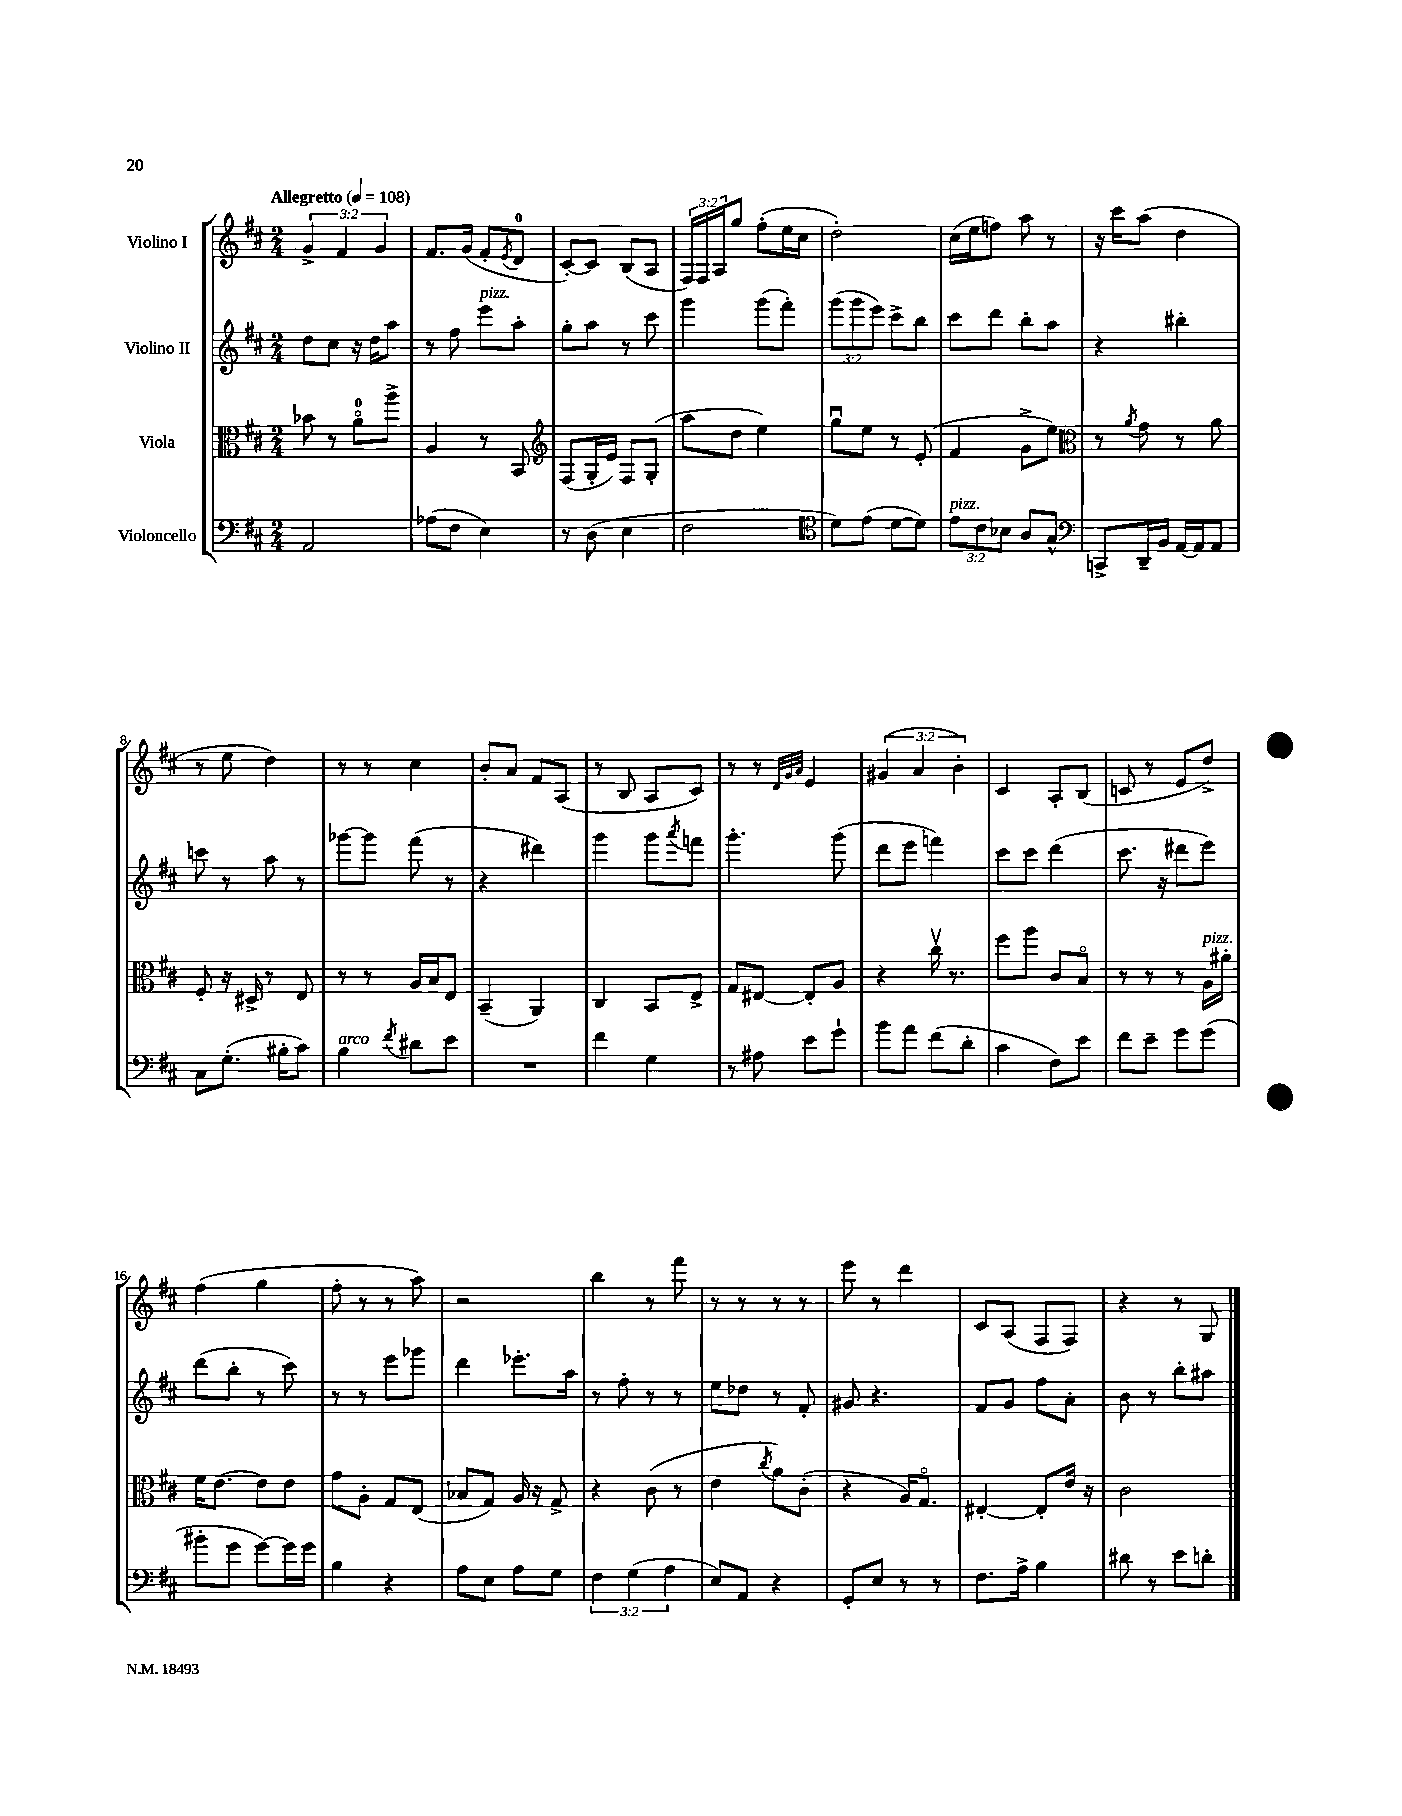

**kern	**kern	**kern	**kern
*staff4	*staff3	*staff2	*staff1
*clefF4	*clefC3	*clefG2	*clefG2
*k[f#c#]	*k[f#c#]	*k[f#c#]	*k[f#c#]
*M2/4	*M2/4	*M2/4	*M2/4
*MM108	*MM108	*MM108	*MM108
2AA/	8b-\	8dd\L	6g^/
.	8r	8cc#\J	.
.	.	.	6f#/
.	8ao\L	16r	.
.	.	16dd\LK	.
.	.	.	6g/
.	8aa^\J	8aa\J	.
=	=	=	=
(8A-\L	4A/	8r	8.f#/L
8F#\J	.	8ff#\	.
.	.	.	(16g/Jk
4E\)	8r	8eee\L	8f#'/L
.	.	.	8qe/
.	8BB/	8aa'\J	8d/J
=	=	=	=
*	*clefG2	*	*
8r	(8F#/L	8gg'\L	[8c#'/L)
(8D\	16G'/L	8aa\J	8c#/]J
.	16e/JJ)	.	.
4E\	8F#/L	8r	(8B/L
.	(8G'/J	8ccc#\	8A/J
=	=	=	=
2F#\	8aa\L	4ggg\	24F#/LL)
.	.	.	24F#/
.	.	.	24A/J
.	8dd\J	.	8gg/J
.	4ee\)	(8ggg\L	(8ff#'\L
.	.	8fff#'\J)	16ee\L
.	.	.	16cc#\JJ
=	=	=	=
*clefC4	*	*	*
8d\L)	8ggu\L	(12ggg\L	2dd'\)
.	.	12ggg\	.
(8e\J	8ee\J	.	.
.	.	12eee\J)	.
[8d\L	8r	8ccc#^\L	.
8d\]J)	(8e'/	8bb\J	.
=	=	=	=
12e\L	4f#/	8ccc#\L	(16cc#\LL
.	.	.	16ee\J
12c#\	.	.	.
.	.	8ddd\J	8ff\J)
12B-\J	.	.	.
8A/L	8g^\L	8bb'\L	8aa\
8G^^/J	8ee\J)	8aa\J	8r
=	=	=	=
*clefF4	*clefC3	*	*
8CC^/L	8r	4r	16r
.	.	.	16ccc#\LK
.	8qa/	.	.
16DD~/L	8g\	.	(8aa\J
16BB/JJ	.	.	.
[16AA/LL	8r	4bb#'\	4dd\
16AA/]J	.	.	.
8AA/J	8a\	.	.
=	=	=	=
8C#\L	8F#'/	8ccc\	8r
(8.G'\J	16r	8r	8ee\
.	16D#^/	.	.
.	8r	8aa\	4dd\)
16B#'\LK	.	.	.
8c#\J)	8E/	8r	.
=	=	=	=
4B\	8r	[8ggg-\L	8r
.	8r	8ggg-\]J	8r
8qf#/	.	.	.
8d#\L	16A/LL	(8fff#\	4cc#\
.	16B/J	.	.
8e\J	8E/J	8r	.
=	=	=	=
2r	(4BB~/	4r	8b'/L
.	.	.	8a/J
.	4AA/)	4ddd#\)	8f#/L
.	.	.	(8A/J
=	=	=	=
4f#\	4C#/	4ggg\	8r
.	.	.	8B/
4G\	8BB/L	8ggg\L	8A/L
.	.	8qaaa/	.
.	8E^/J	8fff\J	8c#/J)
=	=	=	=
8r	8G/L	4.ggg'\	8r
8A#\	[8E#/J	.	8r
.	.	.	32qqd/LLL
.	.	.	32qqg/
.	.	.	32qqa/JJJ
8e\L	8E#'/]L	.	4e/
8g`\J	8A/J	(8ggg\	.
=	=	=	=
8b\L	4r	8ddd\L	(6g#/
8a\J	.	8eee\J	.
.	.	.	6a/
(8f#\L	16cc#v\	4fff\)	.
.	8.r	.	.
.	.	.	6b'\)
8d'\J	.	.	.
=	=	=	=
4c#\	8ff#\L	8ccc#\L	4c#/
.	8aa\J	8ccc#\J	.
8F#\L)	8c#/L	(4ddd\	8A'/L
8e\J	8Bo/J	.	(8B/J
=	=	=	=
8f#\L	8r	8.ccc#\	8c/
8e~\J	8r	.	8r
.	.	16r	.
8g\L	8r	8ddd#\L	8e/L
(8g\J	16A\LL	8eee\J)	8dd^/J)
.	16a#'\JJ	.	.
=	=	=	=
8b#'\L	16f#\LK	(8ddd\L	(4ff#\
.	[8.e\J	.	.
8g\J	.	8bb'\J	.
[8g\L)	8e\]L	8r	4gg\
16g\]L	8e\J	8ccc#\)	.
16g\JJ	.	.	.
=	=	=	=
4B\	8g\L	8r	8ff#'\
.	8A'\J	8r	8r
4r	8G/L	8eee\L	8r
.	(8E/J	8ggg-\J	8aa\)
=	=	=	=
8A\L	8B-/L	4ddd\	2r
8E\J	8G/J)	.	.
8A\L	16A/	8.eee-'\L	.
.	16r	.	.
8G\J	8G^/	.	.
.	.	16aa\Jk	.
=	=	=	=
6F#\	4r	8r	4bb\
.	.	8ff#'\	.
(6G\	.	.	.
.	(8c#\	8r	8r
6A\	.	.	.
.	8r	8r	8fff#\
=	=	=	=
8E/L)	4e\	8ee\L	8r
8AA/J	.	8dd-\J	8r
.	8qcc#/	.	.
4r	8a\L)	8r	8r
.	(8c#'\J	8f#'/	8r
=	=	=	=
8GG'/L	4r	8g#/	8eee\
8E/J	.	4.r	8r
8r	16A/LK)	.	4ddd\
.	8.Go/J	.	.
8r	.	.	.
=	=	=	=
8.F#\L	[4E#'/	8f#/L	8c#/L
.	.	8g/J	(8A/J
16A^\Jk	.	.	.
4B\	8E#'/]L	8ff#\L	8F#/L
.	16e/Jk	8a'\J	8F#/J)
.	16r	.	.
=	=	=	=
8d#\	2c#\	8b\	4r
8r	.	8r	.
8e\L	.	8bb'\L	8r
8d'\J	.	8aa#\J	8G/
==	==	==	==
*-	*-	*-	*-
